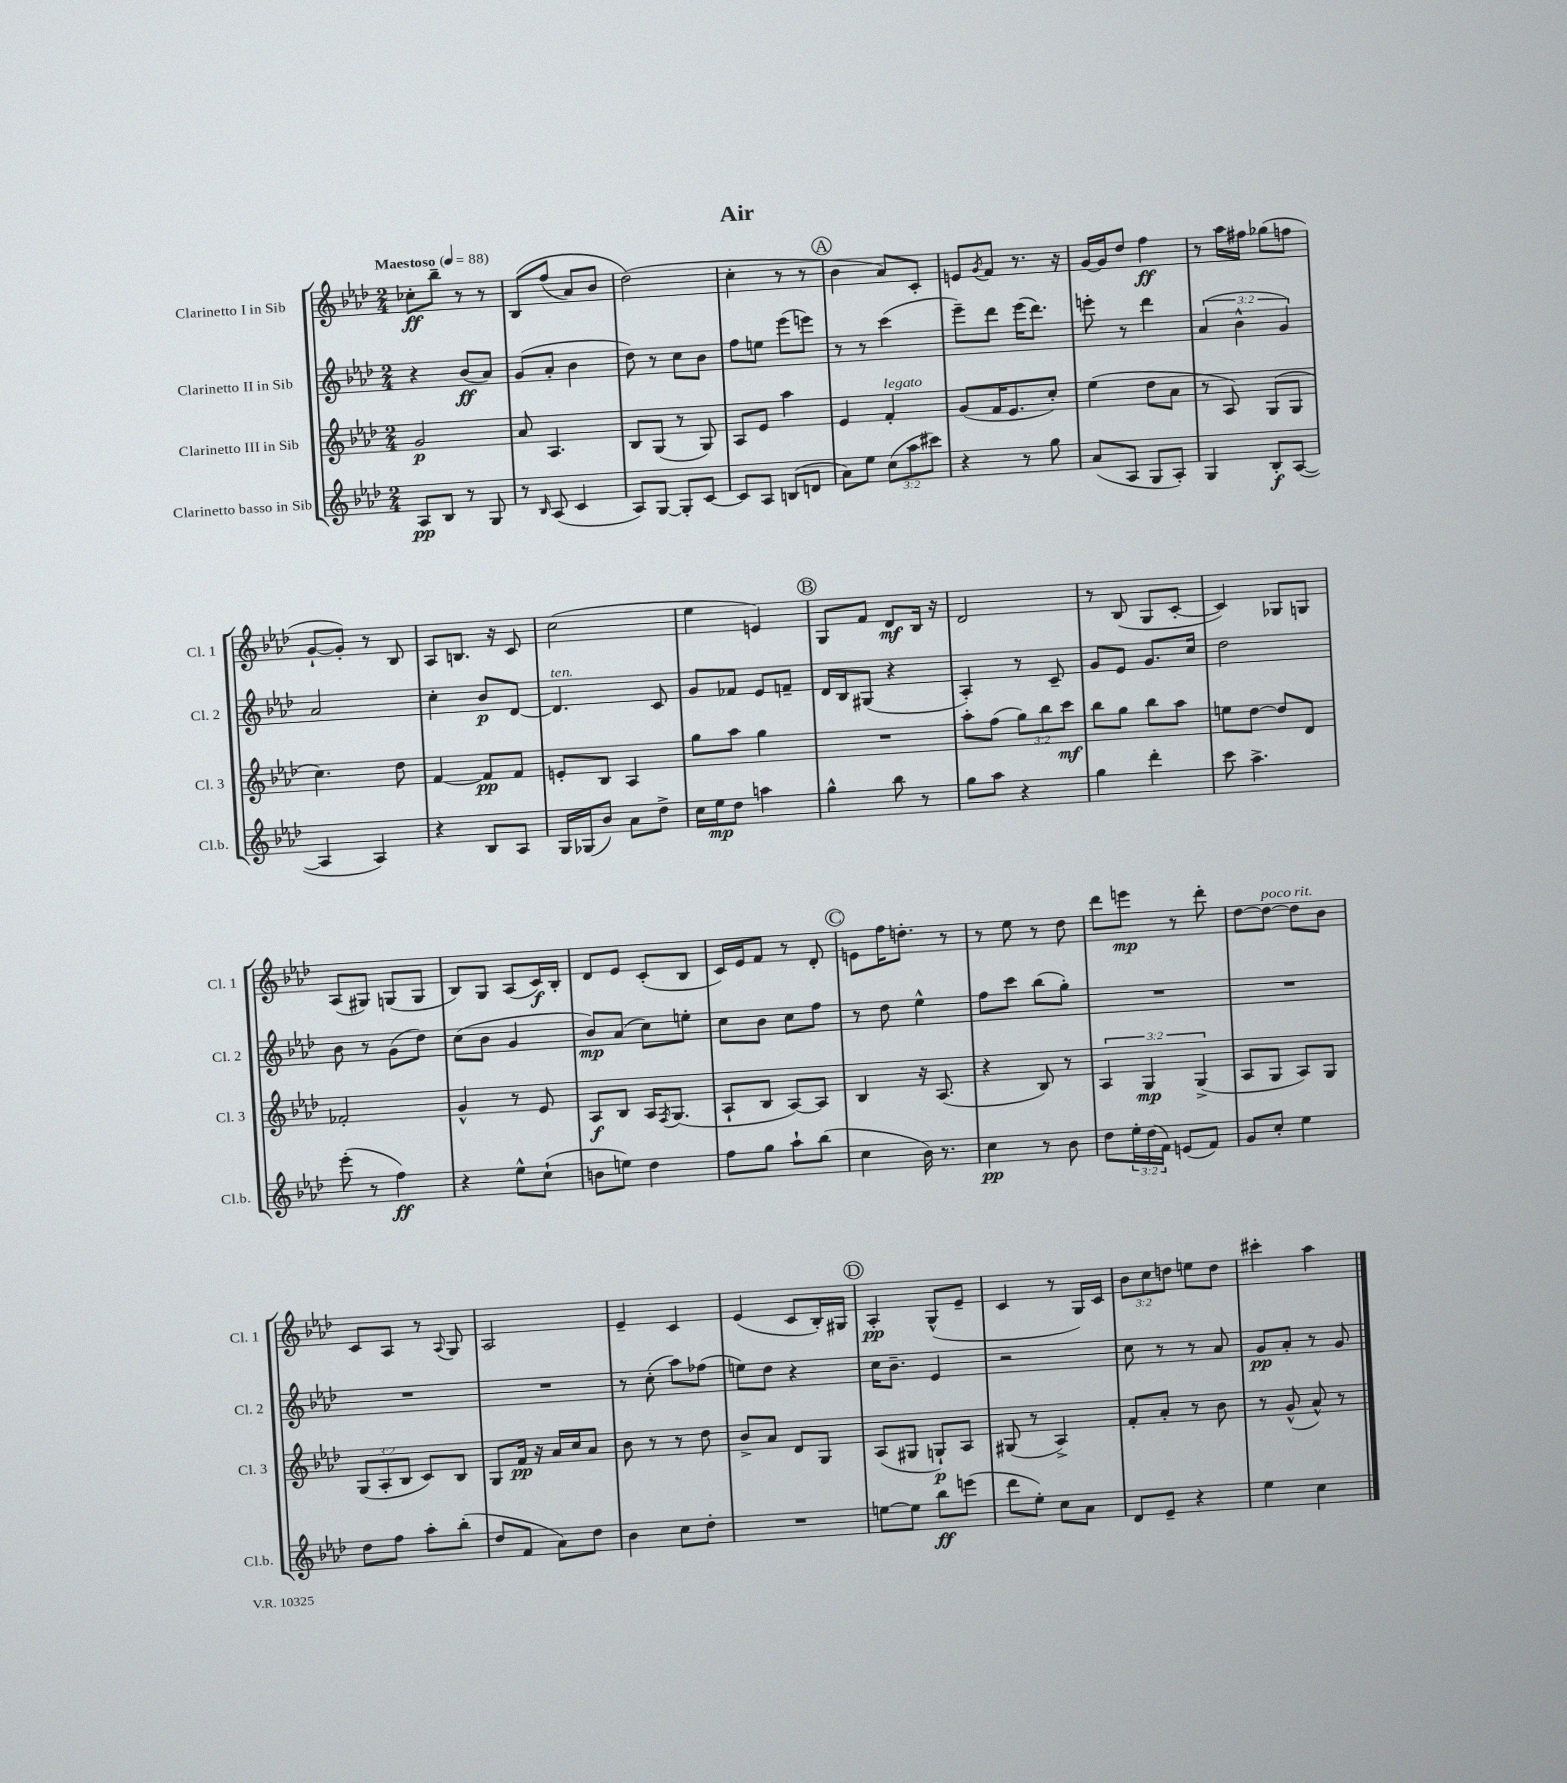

**kern	**kern	**kern	**kern
*staff4	*staff3	*staff2	*staff1
*clefG2	*clefG2	*clefG2	*clefG2
*k[b-e-a-d-]	*k[b-e-a-d-]	*k[b-e-a-d-]	*k[b-e-a-d-]
*M2/4	*M2/4	*M2/4	*M2/4
*MM88	*MM88	*MM88	*MM88
8A-	2g	4r	8cc-'
8B-	.	.	8bb-~
8r	.	(8b-	8r
8G	.	8a-)	8r
=	=	=	=
8r	8a-	(8g	&(8B-
16qqB-	.	.	.
(8A-	4.A-	8a-'	(8ff
4c	.	4b-	8a-)
.	.	.	8b-
=	=	=	=
8A-)	8B-	8dd-)	(2dd-&)
[8G	(8G	8r	.
8G']	8r	8cc	.
[8c	8G)	8b-	.
=	=	=	=
8c]	8A-	8ff	4cc'
8A-	8e-	8ee	.
(8B	4aa-	(8eee-	8r
8d	.	8eee)	8r
=	=	=	=
8a-)	4e-	8r	4b-
8ee-	.	8r	.
(12cc	4f'	(4ccc	8a-)
12aa-	.	.	.
.	.	.	8c'
12ccc#)	.	.	.
=	=	=	=
4r	(8g	8eee-~)	8e
.	.	.	8qg
.	16f	8ddd-	8f
.	8.e-	.	.
8r	.	(16eee-	8.r
.	.	8.ddd-)	.
8gg	8cc')	.	.
.	.	.	16r
=	=	=	=
(8a-	(4ee-	8eee'	[16g
.	.	.	16g]
8A-	.	8r	8dd-
8G	8dd-	4ddd-	4ff
8A-')	8a-	.	.
=	=	=	=
4G	8r	(6a-	8r
.	8A-)	.	16aa-
.	.	6b-^^	.
.	.	.	16ff#
8B-'	(8G	.	(8gg-
.	.	6g)	.
([8A-	8G	.	8ff
=	=	=	=
4A-]	4.cc)	2a-	[8g`
.	.	.	8g'])
4A-)	.	.	8r
.	8dd-	.	8B-
=	=	=	=
4r	[4f	4cc'	8A-
.	.	.	8.B
8B-	8f]	8b-	.
.	.	.	16r
8A-	8f	[8d-	8c
=	=	=	=
16G	8e'	4.d-]	(2cc
(16G-	.	.	.
8b-)	8B-	.	.
8a-	4A-	.	.
8dd-^	.	8c	.
=	=	=	=
16cc	8gg	8g	4ee-
16ee-	.	.	.
8dd-	8aa-	8f-	.
4aa	4gg	8e-	4e)
.	.	8f~	.
=	=	=	=
4gg^^	2r	16d-	8G
.	.	16B-	.
.	.	(8G#	8f
8bb-	.	4r	8d-
8r	.	.	16B-
.	.	.	16r
=	=	=	=
8gg	8aa-'	4A-')	2d-
8aa-	(8ff	.	.
4r	12gg)	8r	.
.	12bb-	.	.
.	.	8c~	.
.	12ccc	.	.
=	=	=	=
4gg	8bb-	8g	8r
.	8gg	8e-	(8B-
4ddd-'	8bb-	8.g	8G
.	8aa-	.	[8c'
.	.	16cc	.
=	=	=	=
8ccc	8ee	2dd-	4c])
4.aa-^	[8dd-	.	.
.	8dd-]	.	8G-
.	8d-	.	8G
=	=	=	=
(8eee-'	2f-'	8b-	(8A-
8r	.	8r	8G#)
4ff)	.	(8g	(8G
.	.	8dd-)	8G
=	=	=	=
4r	4g^^	(8cc	8B-)
.	.	8b-	8G
8ee-^^	8r	4g	(8A-
(8cc`	8e-	.	16c)
.	.	.	16B-'
=	=	=	=
8b	8A-	8b-)	8d-
8ee)	8B-	(8a-	8e-
4dd-	16A-	8cc)	(8c'
.	8qF	.	.
.	(8.G	.	.
.	.	8ee'	8B-
=	=	=	=
8ff	8A-`	8cc	16c)
.	.	.	16e-
8gg	8B-	8b-	8f
8aa-`	[8A-)	8cc	8r
(8bb-	8A-]	8ff	8d-'
=	=	=	=
4cc	4B-	8r	8e
.	.	8dd-	16ff
.	.	.	8.dd'
16b-)	16r	4ee-^^	.
8.r	(8.A-	.	.
.	.	.	8r
=	=	=	=
4cc	4r	8ff	8r
.	.	8ccc	8ee-
8r	8B-)	(8bb-	8r
8b-	8r	8gg')	8dd-
=	=	=	=
8dd-	6A-	2r	8ddd-
24ee-'	.	.	8eee
(24dd-	6G	.	.
24f)	.	.	.
(8e	.	.	8r
.	(6G^	.	.
8f)	.	.	8ddd-'
=	=	=	=
8g	8A-	2r	[8dd-
8cc'	8G	.	8dd-_
4ee-	8A-)	.	8dd-]
.	8G	.	8b-
=	=	=	=
8dd-	(12G	2r	8c
.	12A-'	.	.
8ff	.	.	8A-
.	12B-	.	.
8aa-'	8c)	.	8r
.	.	.	8qqA-
(8bb-'	8B-	.	8G
=	=	=	=
8dd-	8G	2r	2A-
8f	16f	.	.
.	16r	.	.
8a-)	16a-	.	.
.	16cc	.	.
8dd-	8a-	.	.
=	=	=	=
4b-	8b-	8r	4e-~
.	8r	(8cc'	.
8cc	8r	8aa-)	4c
8dd-'	8dd-	(8ff-	.
=	=	=	=
2r	8b-^	8ee)	(4e-
.	8a-	8dd-	.
.	8d-	4r	8c
.	8G	.	16B-')
.	.	.	16G#
=	=	=	=
[8ee	(8A-	16cc	4A-'
.	.	8.b-~	.
8ee]	8G#	.	.
8bb-	8G`)	4e-	(8G^^
(8eee	8A-	.	8e-~
=	=	=	=
8ddd-	(8G#	2r	4c
8ee-')	8r	.	.
8cc	4A-^)	.	8r
8a-	.	.	16G)
.	.	.	16c
=	=	=	=
8d-	8f'	8cc	12b-
.	.	.	12cc
8e-~	8a-'	8r	.
.	.	.	12dd
4r	8r	8r	8ee
.	8b-	8a-	8dd
=	=	=	=
4ee-	8r	8g	4ccc#'
.	(8g^^	8a-'	.
4cc	8a-^^)	8r	4aa-
.	8r	8g	.
==	==	==	==
*-	*-	*-	*-
